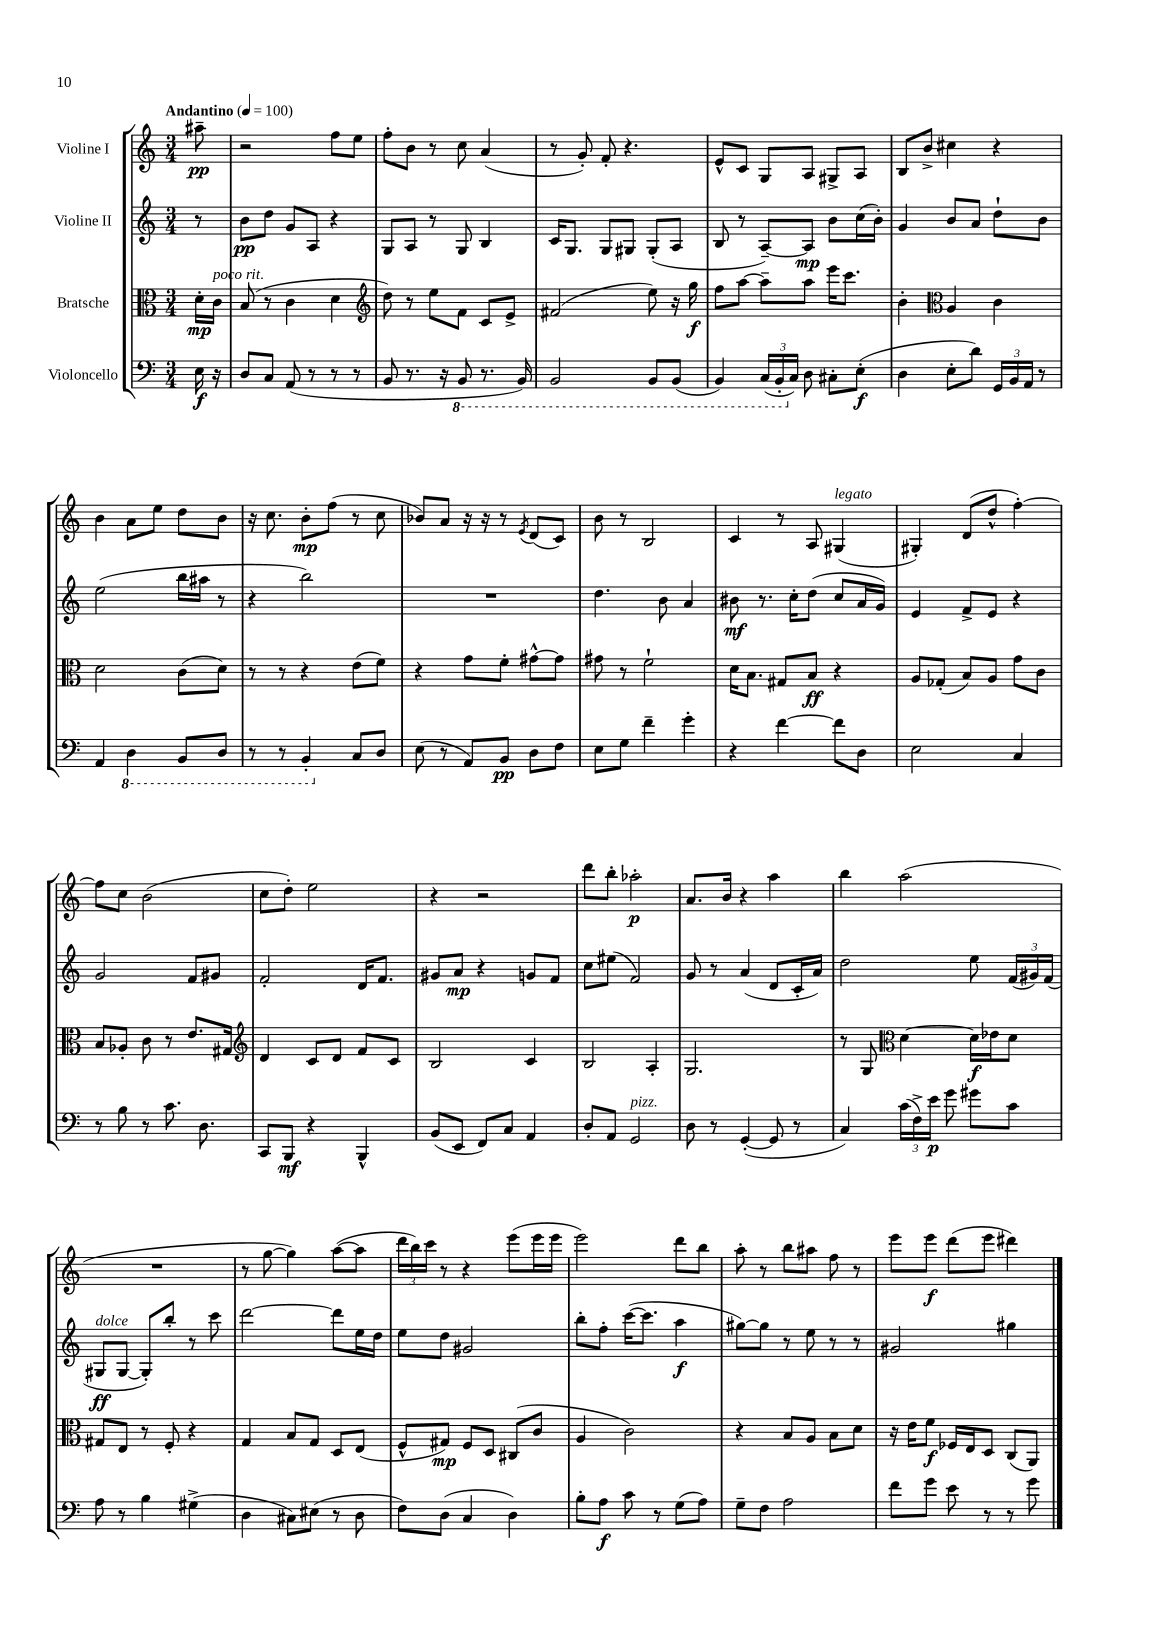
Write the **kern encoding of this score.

**kern	**dynam	**kern	**dynam	**kern	**dynam	**kern	**dynam
*part4	*part4	*part3	*part3	*part2	*part2	*part1	*part1
*staff4	*staff4	*staff3	*staff3	*staff2	*staff2	*staff1	*staff1
*I"Violoncello	*	*I"Bratsche	*	*I"Violine II	*	*I"Violine I	*
*clefF4	*	*clefC3	*	*clefG2	*	*clefG2	*
*k[]	*	*k[]	*	*k[]	*	*k[]	*
*M3/4	*	*M3/4	*	*M3/4	*	*M3/4	*
*MM100	*	*MM100	*	*MM100	*	*MM100	*
=	=	=	=	=	=	=	=
!	!	!	!	!	!	!LO:TX:a:B:t=Andantino	!
16E\	f	16d'\LL	mp	8r	.	8aa#X~\	pp
!	!	!LO:TX:a:i:t=poco rit.	!	!	!	!	!
16r	.	16c\JJ	.	.	.	.	.
=1	=1	=1	=1	=1	=1	=1	=1
8D/L	.	(8B/	.	8b\L	pp	2r	.
8C/J	.	8r	.	8dd\J	.	.	.
(8AA/	.	4c\	.	8g/L	.	.	.
8r	.	.	.	8A/J	.	.	.
8r	.	4d\	.	4r	.	8ff\L	.
8r	.	.	.	.	.	8ee\J	.
=2	=2	=2	=2	=2	=2	=2	=2
*	*	*clefG2	*	*	*	*	*
8BB/	.	8dd\)	.	8G/L	.	8ff'\L	.
8.r	.	8r	.	8A/J	.	8b\J	.
.	.	8ee\L	.	8r	.	8r	.
16r	.	.	.	.	.	.	.
*8ba	*	*	*	*	*	*	*
8BBB/	.	8f\J	.	8G/	.	8cc\	.
8.r	.	8c/L	.	4B/	.	(4a/	.
.	.	8e^/J	.	.	.	.	.
16BBB/)	.	.	.	.	.	.	.
=3	=3	=3	=3	=3	=3	=3	=3
2BBB/	.	(2f#X/	.	16c/KL	.	8r	.
.	.	.	.	8.G/J	.	.	.
.	.	.	.	.	.	8g'/)	.
.	.	.	.	8G/L	.	8f'/	.
.	.	.	.	8G#X/J	.	4.r	.
8BBB/L	.	8ee\)	.	(8G#'/L	.	.	.
(8BBB/J	.	16r	.	8A/J	.	.	.
.	.	16gg\	f	.	.	.	.
=4	=4	=4	=4	=4	=4	=4	=4
4BBB/)	.	8ff\L	.	8B/	.	8e^^/L	.
.	.	[8aa\J	.	8r	.	8c/J	.
(24CC/LL	.	8aa~\L]	.	[8A~/L)	.	8G/L	.
24BBB'/	.	.	.	.	.	.	.
*X8ba	*	*	*	*	*	*	*
24C/JJ)	.	.	.	.	.	.	.
8D\	.	8aa\J	.	8A/J]	mp	8A/J	.
8C#X'\L	.	16eee\KL	.	8b\L	.	8G#X^/L	.
.	.	8.ccc\J	.	.	.	.	.
(8E'\J	f	.	.	(16cc\L	.	8A/J	.
.	.	.	.	16b'\JJ)	.	.	.
=5	=5	=5	=5	=5	=5	=5	=5
4D\	.	4b'\	.	4g/	.	8B/L	.
.	.	.	.	.	.	8b^/J	.
*	*	*clefC3	*	*	*	*	*
8E'\L	.	4A/	.	8b/L	.	4cc#X\	.
8d\J)	.	.	.	8a/J	.	.	.
24GG/LL	.	4c\	.	8dd`\L	.	4r	.
24BB/	.	.	.	.	.	.	.
24AA/JJ	.	.	.	.	.	.	.
8r	.	.	.	8b\J	.	.	.
!!LO:LB:g=z
=6	=6	=6	=6	=6	=6	=6	=6
4AA/	.	2d\	.	(2ee\	.	4b\	.
*8ba	*	*	*	*	*	*	*
4DD\	.	.	.	.	.	8a\L	.
.	.	.	.	.	.	8ee\J	.
8BBB/L	.	(8c\L	.	16bb\LL	.	8dd\L	.
.	.	.	.	16aa#X\JJ	.	.	.
8DD/J	.	8d\J)	.	8r	.	8b\J	.
=7	=7	=7	=7	=7	=7	=7	=7
8r	.	8r	.	4r	.	16r	.
.	.	.	.	.	.	8.cc\	.
8r	.	8r	.	.	.	.	.
4BBB'/	.	4r	.	2bb\)	.	8b'\L	mp
.	.	.	.	.	.	(8ff\J	.
*X8ba	*	*	*	*	*	*	*
8C/L	.	(8e\L	.	.	.	8r	.
8D/J	.	8f\J)	.	.	.	8cc\	.
=8	=8	=8	=8	=8	=8	=8	=8
(8E\	.	4r	.	2.r	.	8b-X/L)	.
8r	.	.	.	.	.	8a/J	.
8AA/L)	.	8g\L	.	.	.	16r	.
.	.	.	.	.	.	16r	.
8BB/J	pp	8f'\J	.	.	.	8r	.
.	.	.	.	.	.	8qe/	.
8D\L	.	[8g#X^^\L	.	.	.	(8d/L	.
8F\J	.	8g#\J]	.	.	.	8c/J)	.
=9	=9	=9	=9	=9	=9	=9	=9
8E\L	.	8g#X\	.	4.dd\	.	8b\	.
8G\J	.	8r	.	.	.	8r	.
4f~\	.	2f`\	.	.	.	2B/	.
.	.	.	.	8b\	.	.	.
4g'\	.	.	.	4a/	.	.	.
=10	=10	=10	=10	=10	=10	=10	=10
4r	.	16d\KL	.	8b#X\	mf	4c/	.
.	.	8.B\J	.	.	.	.	.
.	.	.	.	8.r	.	.	.
[4f\	.	8G#X/L	.	.	.	8r	.
.	.	.	.	16cc'\KL	.	.	.
.	.	8B/J	ff	(8dd\J	.	8A/	.
!	!	!	!	!	!	!LO:TX:a:i:t=legato	!
8f\L]	.	4r	.	8cc/L	.	(4G#X/	.
8D\J	.	.	.	16a/L	.	.	.
.	.	.	.	16g/JJ)	.	.	.
=11	=11	=11	=11	=11	=11	=11	=11
2E\	.	8A/L	.	4e/	.	4G#X'/)	.
.	.	(8G-X'/J	.	.	.	.	.
.	.	8B/L)	.	8f^/L	.	(8d/L	.
.	.	8A/J	.	8e/J	.	8dd^^/J	.
4C/	.	8g\L	.	4r	.	[4ff'\)	.
.	.	8c\J	.	.	.	.	.
!!LO:LB:g=z
=12	=12	=12	=12	=12	=12	=12	=12
8r	.	8B/L	.	2g/	.	8ff\L]	.
8B\	.	8A-X'/J	.	.	.	8cc\J	.
8r	.	8c\	.	.	.	(2b\	.
8.c\	.	8r	.	.	.	.	.
.	.	8.e/L	.	8f/L	.	.	.
8.D\	.	.	.	.	.	.	.
.	.	.	.	8g#X/J	.	.	.
.	.	16G#X/Jk	.	.	.	.	.
=13	=13	=13	=13	=13	=13	=13	=13
*	*	*clefG2	*	*	*	*	*
8CC/L	.	4d/	.	2f'/	.	8cc\L	.
8BBB/J	mf	.	.	.	.	8dd'\J)	.
4r	.	8c/L	.	.	.	2ee\	.
.	.	8d/J	.	.	.	.	.
4BBB^^/	.	8f/L	.	16d/KL	.	.	.
.	.	.	.	8.f/J	.	.	.
.	.	8c/J	.	.	.	.	.
=14	=14	=14	=14	=14	=14	=14	=14
(8BB/L	.	2B/	.	8g#X/L	.	4r	.
8EE/J	.	.	.	8a/J	mp	.	.
8FF/L)	.	.	.	4r	.	2r	.
8C/J	.	.	.	.	.	.	.
4AA/	.	4c/	.	8gn/L	.	.	.
.	.	.	.	8f/J	.	.	.
=15	=15	=15	=15	=15	=15	=15	=15
8D'/L	.	2B/	.	8cc\L	.	8ddd\L	.
8AA/J	.	.	.	(8ee#X\J	.	8bb'\J	.
!LO:TX:a:i:t=pizz.	!	!	!	!	!	!	!
2GG/	.	.	.	2f/)	.	2aa-X'\	p
.	.	4A'/	.	.	.	.	.
=16	=16	=16	=16	=16	=16	=16	=16
8D\	.	2.G/	.	8g/	.	8.a/L	.
8r	.	.	.	8r	.	.	.
.	.	.	.	.	.	16b/Jk	.
([4GG'/	.	.	.	(4a/	.	4r	.
8GG/]	.	.	.	8d/L	.	4aa\	.
8r	.	.	.	16c'/L	.	.	.
.	.	.	.	16a/JJ)	.	.	.
=17	=17	=17	=17	=17	=17	=17	=17
4C/)	.	8r	.	2dd\	.	4bb\	.
.	.	8G/	.	.	.	.	.
*	*	*clefC3	*	*	*	*	*
(24c\LL	.	[4d\	.	.	.	(2aa\	.
24F^\)	.	.	.	.	.	.	.
24e\JJ	p	.	.	.	.	.	.
8g\	.	.	.	.	.	.	.
8g#X\L	.	16d\LL]	f	8ee\	.	.	.
.	.	16e-X\J	.	.	.	.	.
8c\J	.	8d\J	.	(24f/LL	.	.	.
.	.	.	.	24g#X/)	.	.	.
.	.	.	.	(24f/JJ	.	.	.
!!LO:LB:g=z
=18	=18	=18	=18	=18	=18	=18	=18
!	!	!	!	!LO:TX:a:i:t=dolce	!	!	!
8A\	.	8G#X/L	.	8G#X/L	ff	2.r	.
8r	.	8E/J	.	[8G#/J	.	.	.
4B\	.	8r	.	8G#'/L])	.	.	.
.	.	8F'/	.	8bb'/J	.	.	.
(4G#X^\	.	4r	.	8r	.	.	.
.	.	.	.	8ccc\	.	.	.
=19	=19	=19	=19	=19	=19	=19	=19
4D\	.	4G/	.	[2ddd\	.	8r	.
.	.	.	.	.	.	[8gg\	.
8C#X\L)	.	8B/L	.	.	.	4gg\])	.
(8E#X\J	.	8G/J	.	.	.	.	.
8r	.	8D/L	.	8ddd\L]	.	([8aa\L	.
8D\	.	(8E/J	.	16ee\L	.	8aa\J]	.
.	.	.	.	16dd\JJ	.	.	.
=20	=20	=20	=20	=20	=20	=20	=20
8F\L)	.	8F^^/L	.	8ee\L	.	24ddd\LL	.
.	.	.	.	.	.	24bb\)	.
.	.	.	.	.	.	24ccc\JJ	.
(8D\J	.	8G#X/J)	mp	8dd\J	.	8r	.
4C/	.	8F/L	.	2g#X/	.	4r	.
.	.	8D/J	.	.	.	.	.
4D\)	.	(8C#X/L	.	.	.	(8eee\L	.
.	.	8c/J	.	.	.	16eee\L	.
.	.	.	.	.	.	16eee\JJ	.
=21	=21	=21	=21	=21	=21	=21	=21
8B'\L	.	4A/	.	8bb'\L	.	2eee\)	.
8A\J	f	.	.	8ff'\J	.	.	.
8c\	.	2c\)	.	([16ccc\KL	.	.	.
.	.	.	.	8.ccc\J]	.	.	.
8r	.	.	.	.	.	.	.
(8G\L	.	.	.	4aa\	f	8ddd\L	.
8A\J)	.	.	.	.	.	8bb\J	.
=22	=22	=22	=22	=22	=22	=22	=22
8G~\L	.	4r	.	[8gg#X\L)	.	8aa'\	.
8F\J	.	.	.	8gg#\J]	.	8r	.
2A\	.	8B/L	.	8r	.	8bb\L	.
.	.	8A/J	.	8ee\	.	8aa#X\J	.
.	.	8B\L	.	8r	.	8ff\	.
.	.	8d\J	.	8r	.	8r	.
=23	=23	=23	=23	=23	=23	=23	=23
8f\L	.	16r	.	2g#X/	.	8eee\L	.
.	.	16e\KL	.	.	.	.	.
8g\J	.	8f\J	f	.	.	8eee\J	f
8e\	.	16F-X/LL	.	.	.	(8ddd\L	.
.	.	16E/J	.	.	.	.	.
8r	.	8D/J	.	.	.	8eee\J	.
8r	.	(8C/L	.	4gg#X\	.	4ddd#X\)	.
8g\	.	8AA/J)	.	.	.	.	.
==	==	==	==	==	==	==	==
*-	*-	*-	*-	*-	*-	*-	*-
